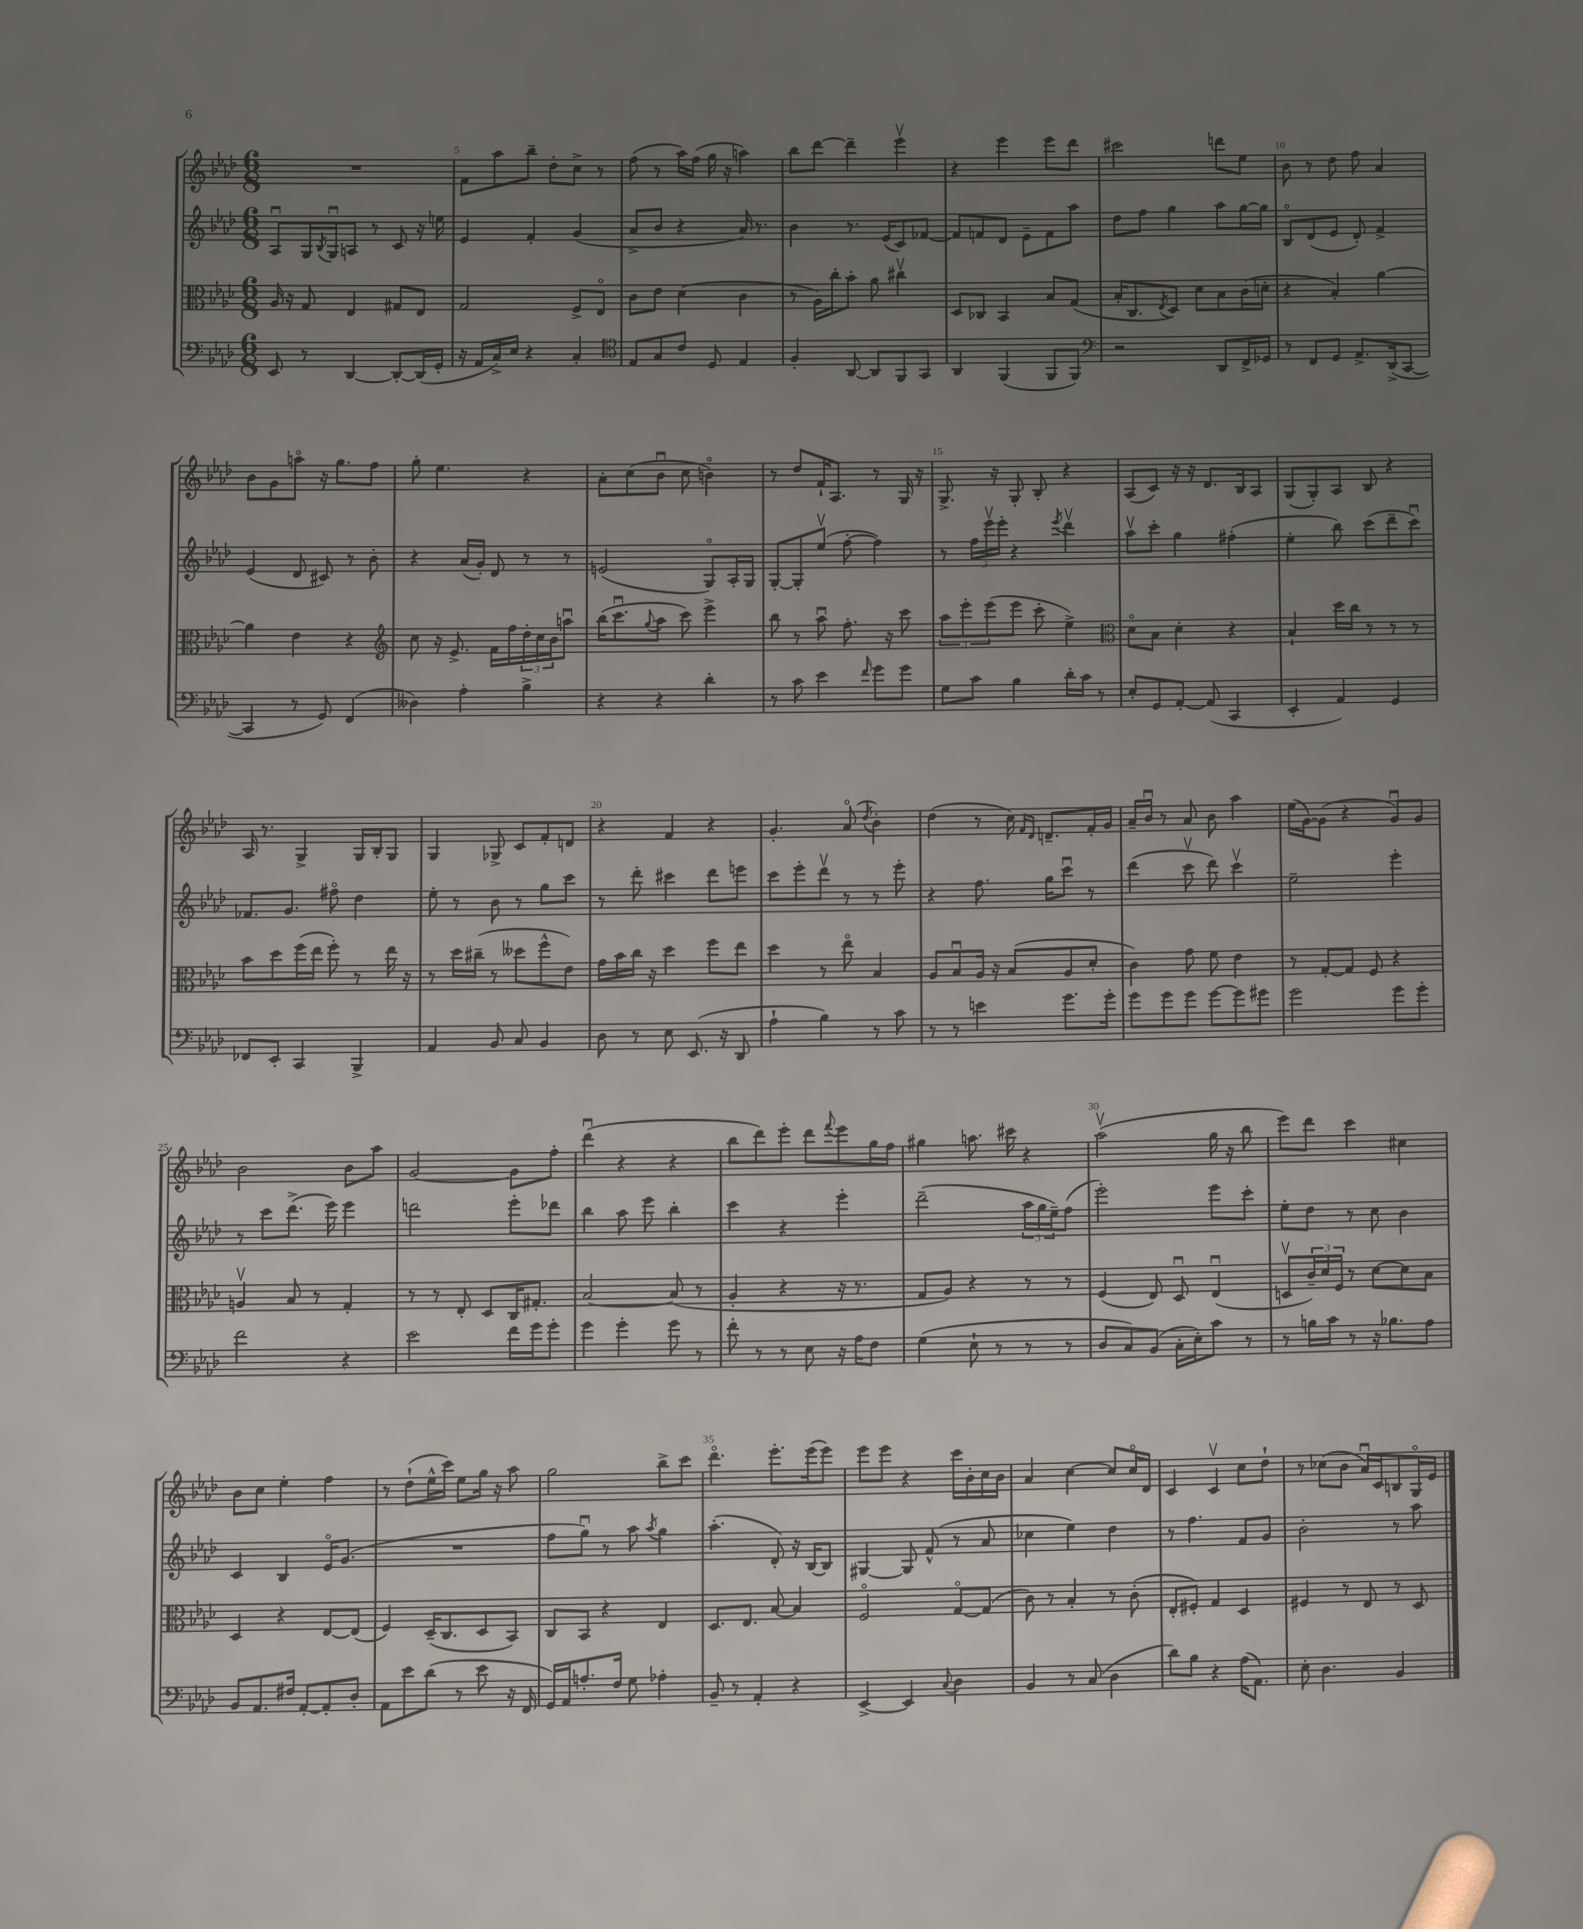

**kern	**kern	**kern	**kern
*staff4	*staff3	*staff2	*staff1
*clefF4	*clefC3	*clefG2	*clefG2
*k[b-e-a-d-]	*k[b-e-a-d-]	*k[b-e-a-d-]	*k[b-e-a-d-]
*M6/8	*M6/8	*M6/8	*M6/8
8EE-	16A-	8A-u	2.r
.	16r	.	.
8r	8G	16G	.
.	.	8qB-	.
.	.	16Gu	.
[4DD-	4E-	8A	.
.	.	8r	.
8DD-'_	8G#	8c	.
(16DD-]	8E-	16r	.
16GG'	.	16ee	.
=	=	=	=
16r	2G	4e-	8f
16AA-	.	.	.
16C^)	.	.	8aa-
16E-	.	.	.
4r	.	4f'	8bb-~
.	.	.	8dd-'
4C'	8F^	(4g	8cc^
.	8E-o	.	8r
=	=	=	=
*clefC4	*	*	*
8E-	8c	8a-^	(8ff
8G	8e-	8b-	8r
8c	(4d-	4r	16aa-)
.	.	.	(16ff
8D-	.	.	16gg
.	.	.	16r
4E-	4c	16a-)	4aa)
.	.	8.r	.
=	=	=	=
4F'	8r	4b-	8bb-
.	16A-)	.	[8ddd-
.	16cc'	.	.
[8AA-	8b-'	8.r	4ddd-~]
8AA-]	8a-	.	.
.	.	(16e-	.
8FF	4cc#v	8c)	4eee-v
8GG	.	[8f-	.
=	=	=	=
4AA-	8D-	8f-]	4r
.	8C-	8f	.
(4FF	4BB-	8d-	4eee-
.	.	8e-~	.
8FF	8B-	8f	8eee-
8FF)	(8G	8aa-	8ddd-
=	=	=	=
*clefF4	*	*	*
2r	16B-'	8dd-	2ccc#
.	8.C	.	.
.	.	8ff	.
.	8qE-	.	.
.	8D-)	4gg	.
.	8d-	.	.
8DD-	8B-	8aa-	8ddd
16FF^	(16c	[16gg	8ee-
16GG-	16d'	16gg]	.
=	=	=	=
8r	4r	8B-o	8b-
8FF	.	(8d-	8r
8GG	4B-')	8e-	8dd-
8.AA-^	.	8d-')	8ff
.	[4a-	4f^	4a-
(16DD-^	.	.	.
[8CC	.	.	.
=	=	=	=
4CC]	4a-]	(4e-	8b-
.	.	.	8g
8r	4e-	8d-	8aao
8GG)	.	8c#)	16r
.	.	.	8.gg
(4FF	4r	8r	.
.	.	8b-'	8ff
=	=	=	=
*	*clefG2	*	*
4D--)	8cc	4r	8gg'
.	16r	.	4.ee-
.	8.e-^	.	.
4A-'	.	(16a-	.
.	.	16g')	.
.	16f	8d-	.
.	16ff	.	.
4B-^	24dd-'	8r	4r
.	24cc	.	.
.	24b-	.	.
.	8aau	8r	.
=	=	=	=
4r	(16bb-	(2e	8a-'
.	8.cccu	.	.
.	.	.	(8cc
.	8qqgg	.	.
4r	8aa-	.	8b-u
.	8ccc)	.	8cc
4d-'	4eee-^	8Go)	4bo)
.	.	16A-'	.
.	.	16G	.
=	=	=	=
8r	8bb-	[8G'	8r
8c	8r	8G']	8dd-
4e-	8aa-u	(8ee-v	16f`
.	.	.	8.A-
.	8.ff'	[8ff'	.
16qqf	.	.	.
8g	.	4ff])	8r
.	16r	.	.
8g	8ccc	.	16G
.	.	.	16r
=	=	=	=
8G	12aa-	8r	8.G^
.	12eee-'	.	.
8c	.	24ff	.
.	(12eee-	24eee-v	.
.	.	.	16r
.	.	24eee-'	.
4B-	8eee-	4r	8G'
.	8ccc'	.	8B-'
.	.	8qeee-	.
16d-'	4ee-^)	4ddd-v	4r
16c	.	.	.
8r	.	.	.
=	=	=	=
*	*clefC3	*	*
8E-'	8d-o	8aa-v	(8A-
8GG	8B-	8ccc'	8c)
[8AA-'	4d-'	4gg	16r
.	.	.	16r
(8AA-]	.	.	8.d-
4CC	4r	(4ff#'	.
.	.	.	16B-
.	.	.	8A-
=	=	=	=
4EE-'	4B-`	4ee-'	(8G
.	.	.	8G')
4AA-)	16dd-	8bb-)	8A-
.	16cc	.	.
.	8r	(8ccc	8B-
4GG	8r	8ddd-~	4r
.	8r	8cccu)	.
=	=	=	=
8FF-	8b-	8.f-	16A-
.	.	.	8.r
8EE-'	8dd-	.	.
.	.	8.g	.
4CC	(16ff	.	4G^
.	16ee-	.	.
.	8ff')	8ff#o	.
4BBB-^	8r	4dd-	16G
.	.	.	16B-'
.	16ee-	.	8G
.	16r	.	.
=	=	=	=
4AA-	8r	8ee-'	4G
.	16dd-	8r	.
.	(16cc#~	.	.
8BB-	8r	8b-	8G-^
8C	8dd--	8r	8c
4BB-	8ff^^	8gg	8f'
.	8e-)	8ccc	8d
=	=	=	=
8D-	16g	8r	4r
.	16b-	.	.
8r	16cc	8ddd-'	.
.	16r	.	.
8E-	4dd-	4ccc#	4f
(8.EE-	.	.	.
.	8ff	8ddd-	4r
16r	.	.	.
8DD-	8ee-	8eee	.
=	=	=	=
4A-`	4dd-	8ccc	4.g'
.	.	8eee-'	.
4B-)	8r	8ddd-v	.
.	8ee-o	8r	(8a-o
.	.	.	8qdd-
8r	4B-	8r	4b-')
8c	.	8eee-'	.
=	=	=	=
8r	8A-	4r	(4dd-
8r	8B-u	.	.
4e	16A-	8.ff	8r
.	16r	.	.
.	(8B-	.	16cc)
.	.	.	16qqf
.	.	.	16qqd-
.	.	16gg	8.d~
8.g	8A-	8cccu	.
.	8d-'	8r	16f'
16g'	.	.	16g
=	=	=	=
8g	4c)	(4ddd-	16a-~
.	.	.	16b-u
8g	.	.	8r
8g	8g	8cccv	8a-
[8g	8f	8ddd-)	8b-
8g]	4e-	4cccv	4aa-
8g#	.	.	.
=	=	=	=
2g	8r	2ee-~	(16ee-
.	.	.	[16g)
.	[8G'	.	(8g]
.	8G]	.	4r
.	8F	.	.
8g	4r	4eee-'	8gu)
8g'	.	.	8g
=	=	=	=
2f	4Av	8r	2b-
.	.	8ccc	.
.	8B-	(8.ddd-^	.
.	8r	.	.
.	.	16eee-)	.
4r	4G'	4eee-	8b-
.	.	.	8aa-
=	=	=	=
2e-	8r	2ddd	[2g
.	8r	.	.
.	8E-'	.	.
.	8D-	.	.
16f	16C	8eee-'	8g]
16g	8.G#'	.	.
8g'	.	8ddd-	8ff'
=	=	=	=
4g	[2B-	4bb-	(4ddd-u
4g'	.	8aa-	4r
.	.	8eee-	.
8g	(8B-]	4bb-'	4r
8r	8r	.	.
=	=	=	=
8f'	4A-'	4ccc	8bb-
8r	.	.	8ddd-)
8r	4r	4r	8eee-'
8E-	.	.	8ddd-
.	.	.	8qqfff
16r	16r	4eee-'	8eee-
16A-	8.r	.	.
8F	.	.	16gg
.	.	.	16ff
=	=	=	=
(4G	8G	(2ddd-~	4gg#
.	8A-)	.	.
8E-`	4r	.	8.aa
8r	.	.	.
.	.	.	16ccc#
8r	8r	24aa-	4r
.	.	24gg	.
.	.	24ee-~)	.
8r	8r	(8ff	.
=	=	=	=
8D-	(4F	2eee-')	(2aa-v
8C)	.	.	.
(8BB-	8E-)	.	.
16C'	8D-u	.	.
16E-')	.	.	.
8c	(4E-u	8eee-	16gg
.	.	.	16r
8r	.	8ccc'	8bb-
=	=	=	=
8r	8Dv	8ee-'	8eee-)
16B	24c~)	8dd-	8ddd-
.	24d-	.	.
16c	.	.	.
.	24F	.	.
8r	8r	8r	4ccc
16r	[8d-	8cc	.
8.B-	.	.	.
.	8d-]	4b-	4cc#
8A-	8B-	.	.
=	=	=	=
8BB-	4D-	4c	8b-
8.AA-	.	.	8cc
.	4r	4B-	4ee-'
16F#	.	.	.
[8AA-'	.	.	.
8AA-']	[8E-	16e-o	4ff
.	.	(8.g	.
8D-'	(8E-]	.	.
=	=	=	=
8AA-	4F)	2.r	8r
8e-	.	.	(8dd-`
(8d-	(16D-~	.	16ee-^^
.	8.C	.	16ccc)
8r	.	.	8ee-
8e-	8D-	.	16gg
.	.	.	16r
16r	8BB-)	.	8aa-
16FF	.	.	.
=	=	=	=
16GG)	8C	8ff	2gg
16AA-	.	.	.
8.A'	8BB-	8ggu)	.
.	4r	8r	.
16F	.	.	.
8G	.	8aa-	.
.	.	8qaa-	.
4A-'	4E-	4gg	8bb-^
.	.	.	8ccc
=	=	=	=
8BB-~	8.D-	(4.aa-'	4.ddd-o
8r	.	.	.
.	8.E-	.	.
4AA-'	.	.	.
.	[8B-	8d-')	8.eee-'
4r	4B-]	16r	.
.	.	[16B-	(16eee-
.	.	8B-]	8eee-)
=	=	=	=
[4EE-^	2Fo	[4G#	8eee-
.	.	.	8eee-
4EE-]	.	8G#]	4r
.	.	(8f^^	.
8qqC	.	.	.
4D-	[8Go	8r	16ccc
.	.	.	16b-'
.	(8G]	8a-	16cc
.	.	.	16b-
=	=	=	=
4BB-	8c)	4cc-	4a-
.	8r	.	.
8r	4B-'	4ee-)	[4cc
(8C	.	.	.
4D-	8r	4dd-	8cc]
.	(8c'	.	16cco
.	.	.	16d-
=	=	=	=
8d-)	8E-'	8r	4c
8B-	8F#')	4.ff	.
4r	4G	.	4cv
(16A-	4D-	8f	8cc
8.AA-)	.	.	.
.	.	8g	8dd-`
=	=	=	=
8E-'	4F#	2b-'	8r
4.D-	.	.	(8cc-
.	8r	.	8b-
.	8E-	.	16a-u)
.	.	.	16c
4BB-	8r	8r	8B
.	8D-	8aa-	16Go
.	.	.	16e-
==	==	==	==
*-	*-	*-	*-
